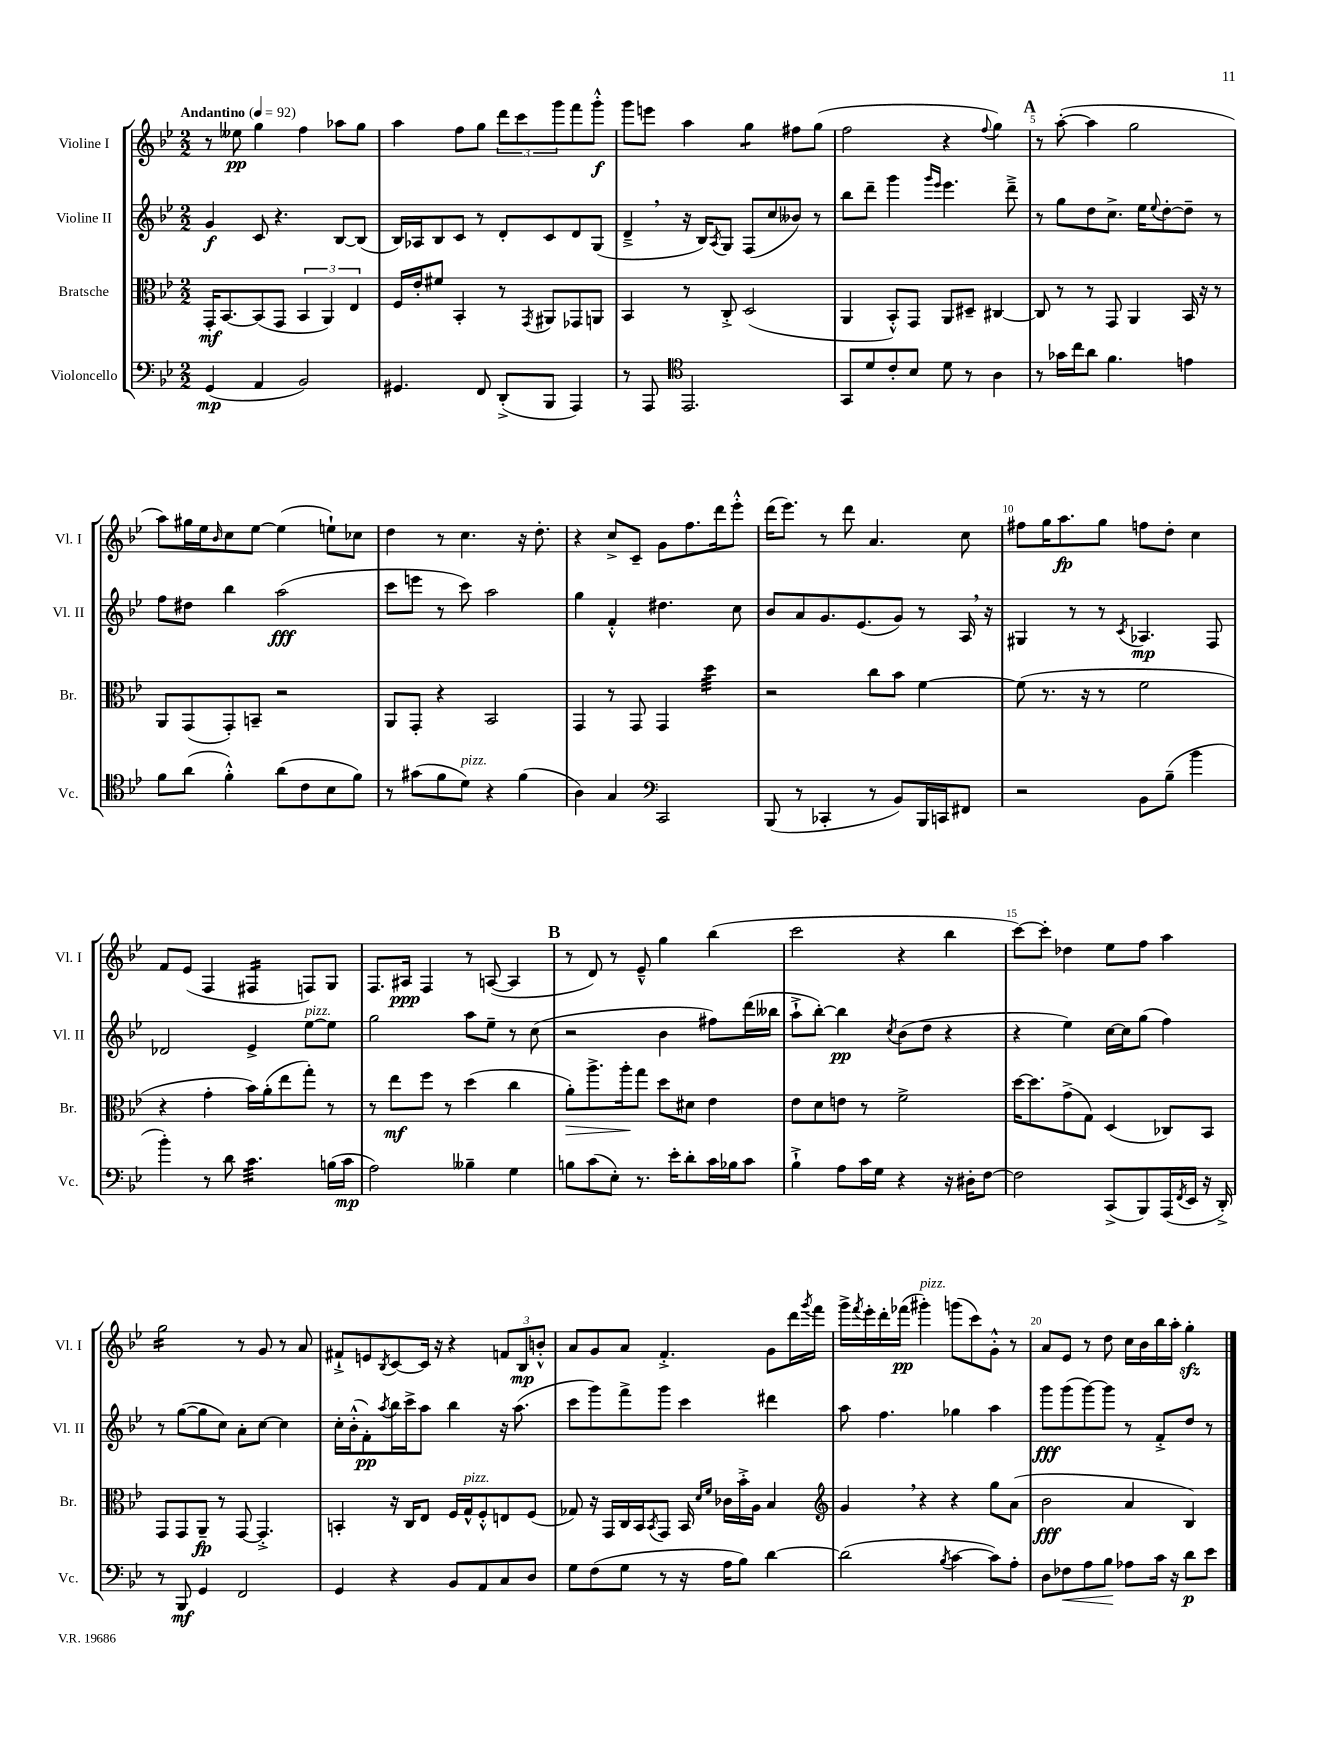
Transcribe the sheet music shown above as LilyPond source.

<<
\new StaffGroup <<
\new Staff = "s0" \with { instrumentName = "Violine I" shortInstrumentName = "Vl. I" } {
    \clef treble \key bes \major \numericTimeSignature \time 2/2 \tempo "Andantino" 4 = 92
    r8 eeses''8\pp g''4 f''4 aes''8 g''8 |
    a''4 f''8 g''8 \tuplet 3/2 { d'''8 c'''8 g'''8 } f'''8 g'''8-.-^\f |
    g'''8 e'''8 a''4 g''4:8 fis''8 g''8( |
    f''2 r4 \appoggiatura { f''8 } g''4) |
    \mark \markup { \bold "A" } r8 a''8~-.( a''4 g''2 |
    a''8) gis''16 ees''16 \grace { bes'16 } c''8 ees''8~ ees''4( e''8-!) ces''8 |
    d''4 r8 c''4. r16 d''8.-. |
    r4 c''8-> c'8-- g'8 f''8. d'''16 ees'''8-.-^ |
    d'''16( ees'''8.) r8 d'''8 a'4. c''8 |
    fis''8 g''16 a''8.\fp g''8 f''8 d''8-. c''4 |
    f'8 ees'8( f4 fis4:16 f8) g8 |
    f8. ais16\ppp f4 r8 a8~( a4 |
    \mark \markup { \bold "B" } r8 d'8) r8 ees'8---^ g''4 bes''4( |
    c'''2 r4 bes''4 |
    c'''8~) c'''8-. des''4 ees''8 f''8 a''4 |
    g''2:16 r8 g'8 r8 a'8 |
    fis'8-!-> e'8 \acciaccatura { bes8 } c'8~ c'16 r16 r4 \tuplet 3/2 { f'8 bes8\mp b'8-.-^ } |
    a'8 g'8 a'8 f'4.-.-> g'8 d'''16 \acciaccatura { g'''8 } f'''16 |
    g'''16-> \acciaccatura { f'''8 } ees'''16-. d'''16-. fes'''16\pp( gis'''4-.^\markup { \italic "pizz." }) g'''8( c'''8) g'8-.-^ r8 |
    a'8 ees'8 r8 d''8 c''16 bes'16 bes''16 a''16-. g''4-.\sfz \bar "|." |
}
\new Staff = "s1" \with { instrumentName = "Violine II" shortInstrumentName = "Vl. II" } {
    \clef treble \key bes \major \numericTimeSignature \time 2/2
    g'4\f c'8 r4. bes8~ bes8( |
    bes16) aes16 bes8 c'8 r8 d'8-. c'8 d'8 g8( |
    d'4---> \breathe r16 bes16) \acciaccatura { a8 } g8 f8( c''8 beses'8) r8 |
    bes''8 d'''8-- g'''4 \grace { g'''16 ees'''16 } ees'''4. d'''8---> |
    \mark \markup { \bold "A" } r8 g''8 d''8 c''8.-> ees''16 \appoggiatura { ees''8 } d''8~-. d''8-- r8 |
    f''8 dis''8 bes''4 a''2\fff( |
    c'''8 e'''8 r8 c'''8) a''2 |
    g''4 f'4-.-^ dis''4. c''8 |
    bes'8 a'8 g'8. ees'8.( g'8) r8 a16 \breathe r16 |
    gis4 r8 r8 \acciaccatura { c'8 } aes4.\mp f8 |
    des'2 ees'4-> ees''8~^\markup { \italic "pizz." } ees''8 |
    g''2 a''8 ees''8-- r8 c''8( |
    \mark \markup { \bold "B" } r2 bes'4 fis''8) d'''16( beses''16 |
    a''8-!-> bes''8~-.) bes''4\pp \acciaccatura { c''8 } bes'8( d''8 r4 |
    r4 ees''4) c''16~ c''16 g''8( f''4) |
    r8 g''8~( g''8 c''8) a'8-. c''8~ c''4 |
    c''16-. bes'16-.-^( f'8-.\pp) \acciaccatura { a''8 } bes''16 c'''16-> a''8 bes''4 r16 a''8.( |
    c'''8 g'''8) f'''8-> g'''8 c'''4 dis'''4 |
    a''8 f''4. ges''4 a''4 |
    g'''8\fff g'''8( g'''8~) g'''8 r8 f'8-.-> d''8 r8 \bar "|." |
}
\new Staff = "s2" \with { instrumentName = "Bratsche" shortInstrumentName = "Br." } {
    \clef alto \key bes \major \numericTimeSignature \time 2/2
    g,16-.\mf bes,8.~ bes,8( g,8 \tuplet 3/2 { bes,4 a,4) ees4 } |
    f16 ees'16-. fis'8 bes,4-. r8 \acciaccatura { g,8 } ais,8 ges,8 a,8 |
    bes,4 r8 c8-.-> d2( |
    a,4 bes,8-.-^) g,8 a,8 dis8-- cis4~ |
    \mark \markup { \bold "A" } cis8 r8 r8 g,8 a,4 bes,16 r16 r8 |
    a,8 g,8( g,8-.) b,8-- r2 |
    a,8 g,8-. r4 bes,2 |
    g,4 r8 g,8 g,4 d''4:32 |
    r2 c''8 bes'8 f'4~ |
    f'8( r8. r16 r8 f'2 |
    r4 g'4-. bes'16) a'16-.( ees''8 g''8-.) r8 |
    r8 ees''8\mf f''8 r8 d''4( c''4 |
    \mark \markup { \bold "B" } a'8-.\>) a''8.-> a''16-.\! g''8 d''8 dis'8 ees'4 |
    ees'8 d'8 e'8 r8 f'2-> |
    d''16~ d''8. g'8->( g8) d4( ces8) bes,8 |
    g,8 g,8 a,8--\fp r8 g,8~ g,4.-.-> |
    b,4-. r16 c16 ees8 f16 g16-^^\markup { \italic "pizz." } f8-.-^ e8 f8( |
    ges8) r16 g,16 c16 bes,16 \acciaccatura { bes,8 } g,8 bes,16 \grace { d'16 f'16 } ces'16 bes'16-.-> a16 bes4 |
    \clef treble g'4 \breathe r4 r4 g''8 a'8( |
    bes'2\fff a'4 bes4) \bar "|." |
}
\new Staff = "s3" \with { instrumentName = "Violoncello" shortInstrumentName = "Vc." } {
    \clef bass \key bes \major \numericTimeSignature \time 2/2
    g,4\mp( a,4 bes,2) |
    gis,4. f,8 d,8-.->( bes,,8 a,,4) |
    r8 a,,8 \clef tenor ees,2. |
    g,8 d'8 c'8-. bes8 d'8 r8 a4 |
    \mark \markup { \bold "A" } r8 ges'16 c''16 a'8 f'4. e'4 |
    f'8 a'8( f'4-.-^) a'8( c'8 bes8 f'8) |
    r8 gis'8( f'8 d'8^\markup { \italic "pizz." }) r4 f'4( |
    a4) g4 \clef bass c,2 |
    bes,,8( r8 ces,4-. r8 bes,8) bes,,16 c,16 fis,8 |
    r2 bes,8 bes8--( bes'4 |
    bes'4-.) r8 d'8 c'4.:32 b16( c'16\mp |
    a2) beses4-- g4 |
    \mark \markup { \bold "B" } b8 c'8( ees8-.) r8. ees'16-. d'8-. c'16 bes16 c'8 |
    bes4-!-> a8 c'16 g16 r4 r16 dis16-. f8~ |
    f2 c,8->( bes,,8) a,,16( \acciaccatura { f,8 } ees,16 r16 d,16-.->) |
    r8 bes,,8\mf g,4 f,2 |
    g,4 r4 bes,8 a,8 c8 d8 |
    g8 f8( g8 r8 r16 a16 bes8) d'4~ |
    d'2( \acciaccatura { bes8 } c'4~ c'8) a8-. |
    d8 fes8\< a8 bes8\! aes8 c'16 r16 d'8\p ees'8 \bar "|." |
}
>>
>>
\layout { \context { \Score \override BarNumber.break-visibility = ##(#f #t #t) barNumberVisibility = #(every-nth-bar-number-visible 5) } }
